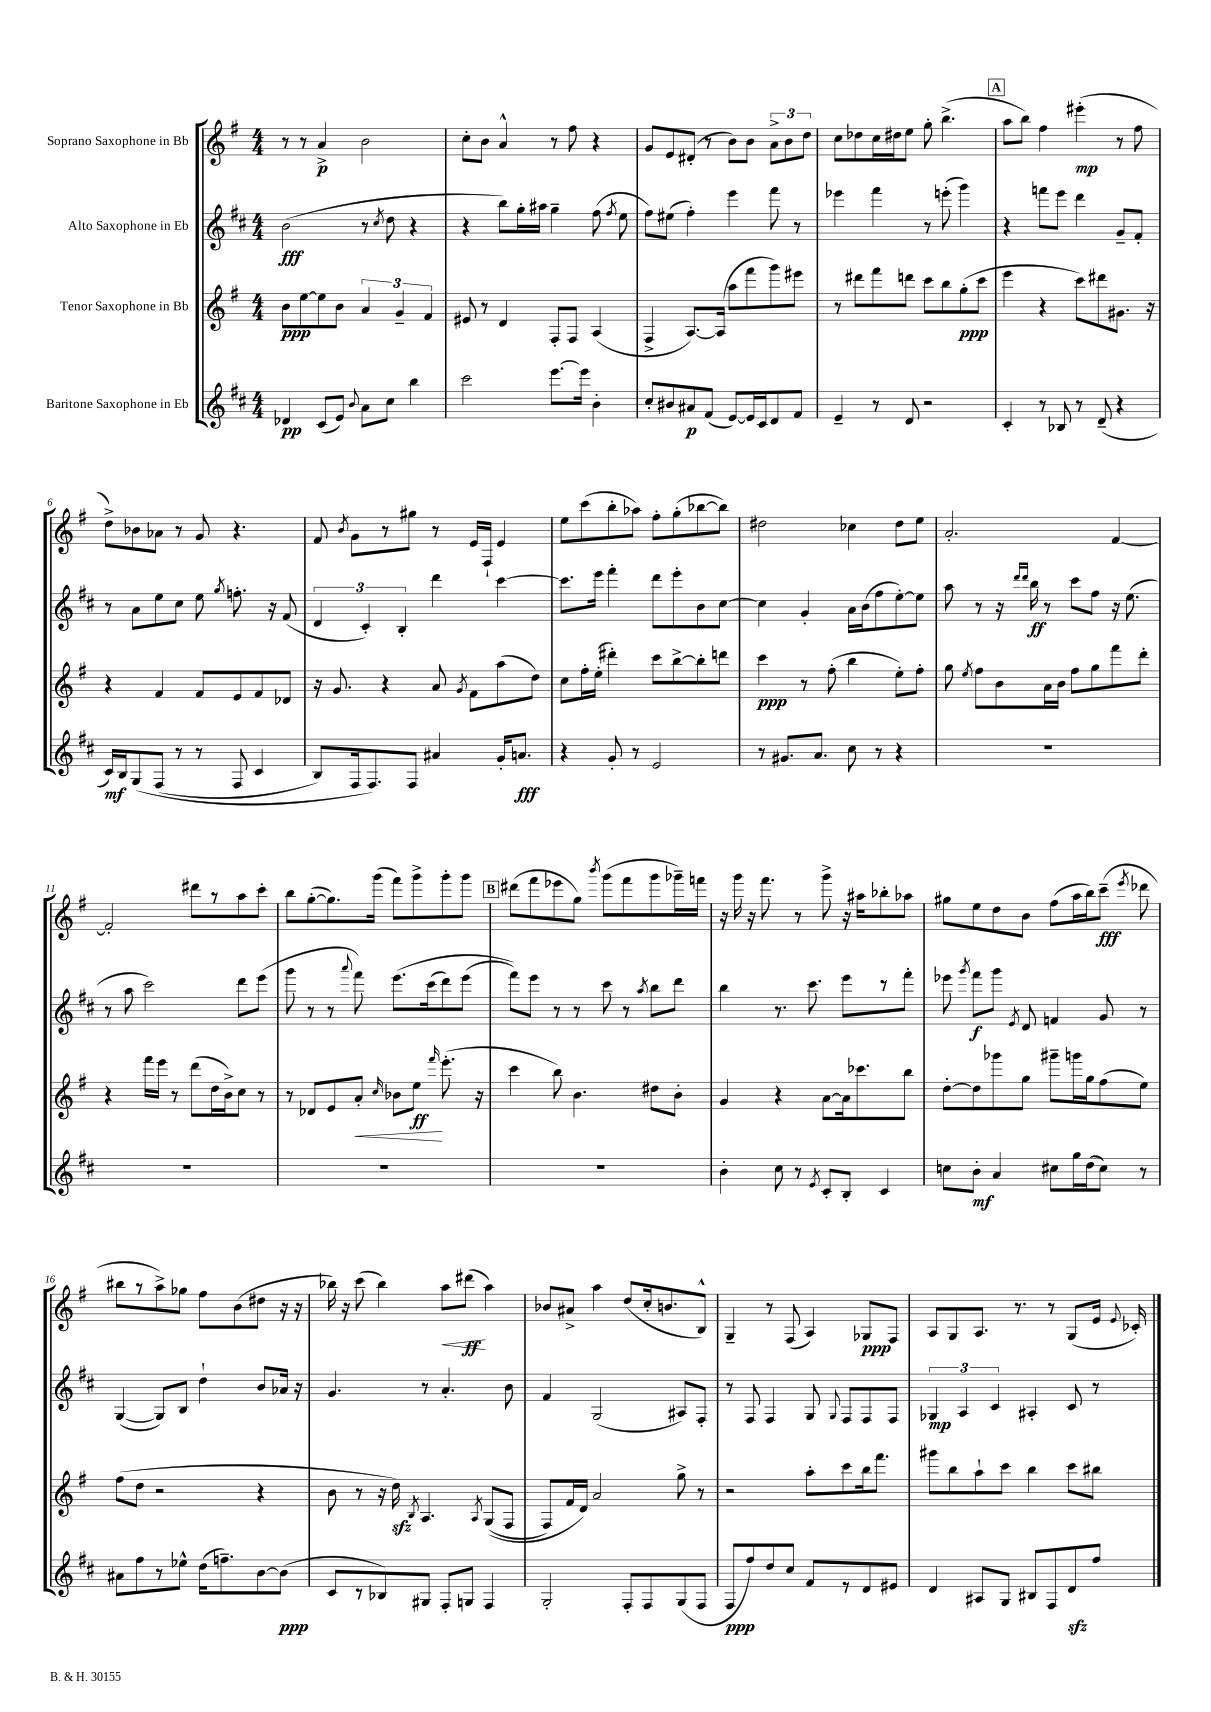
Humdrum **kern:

**kern	**kern	**kern	**kern
*staff4	*staff3	*staff2	*staff1
*clefG2	*clefG2	*clefG2	*clefG2
*k[f#c#]	*k[f#]	*k[f#c#]	*k[f#]
*M4/4	*M4/4	*M4/4	*M4/4
4d-/	8b\L	(2b\	8r
.	[8ee\	.	8r
(8c#/L	8ee\]	.	4a^/
8e/J)	8b\J	.	.
8qqb/	.	.	.
8a\L	6a/	8r	2b\
.	.	8qcc#/	.
8cc#\J	.	8dd\	.
.	6g~/	.	.
4bb\	.	4r	.
.	6f#/	.	.
=	=	=	=
2ccc#\	8e#/	4r	8cc'\L
.	8r	.	8b\J
.	4d/	8bb\L)	4a^^/
.	.	16gg'\L	.
.	.	16aa#\JJ	.
[8.eee\L	8F#'/L	4gg~\	8r
.	8F#/J	.	8ff#\
16eee\]Jk	.	.	.
4b'\	(4A/	(8ff#\	4r
.	.	8qff#/	.
.	.	8ee\	.
=	=	=	=
8cc#'/L	4F#^/	8ff#\L)	8g/L
8b#/	.	(8ee#\J	8e/
8a#/	[8.A/L)	4ff#'\)	(8d#'/J
(8f#/J	.	.	8r
.	(16A/]Jk	.	.
[8e/L)	8aa\L	4eee\	8b\L)
16e/]L	8fff#\	.	8b\J
16c#/J	.	.	.
8d/	8ggg\)	8fff#\	12a^\L
.	.	.	12b\
8f#/J	8eee#\J	8r	.
.	.	.	12dd\J
=	=	=	=
4e~/	8r	4eee-\	8cc\L
.	8ddd#\L	.	8dd-\
8r	8fff#\	4fff#\	16cc\L
.	.	.	16dd#\J
8d/	8ddd\J	.	8ee\J
2r	8ccc\L	8r	8gg'\
.	8bb\	(8eee'\	(4.bb^\
.	(8gg'\	4ggg\)	.
.	8ccc\J	.	.
=	=	=	=
4c#'/	4eee\	4r	8aa\L
.	.	.	8bb\J)
8r	4r	8fff\L	4ff#\
8B-/	.	8eee\J	.
8r	8ccc\L)	4ddd\	(4eee#'\
(8d~/	8ddd#\	.	.
4r	8.g#\J	8g~/L	8r
.	.	8f#'/J	8ff#\
.	16r	.	.
=	=	=	=
16c#/LL)	4r	8r	8dd^\L)
16B/J	.	.	.
&(8G/	.	8a\L	8b-\
(8F#/J	4f#/	8ee\	8a-\J
8r	.	8cc#\J	8r
8r	8f#/L	8ee\	8g/
.	.	8qgg/	.
8F#/	8e/	8.ff'\	4.r
4c#/	8f#/	.	.
.	.	16r	.
.	8d-/J	(8f#/	.
=	=	=	=
8B/L)	16r	6d/	8f#/
.	8.g/	.	.
.	.	.	8qb/
16F#/k	.	.	8g\L
.	.	6c#'/)	.
8.F#/&)	.	.	.
.	4r	.	8r
.	.	6B'/	.
8F#/J	.	.	8gg#\J
4a#/	8a/	4ddd\	8r
.	8qg/	.	.
.	8f#\L	.	16e/LL
.	.	.	16F#`/JJ
16g'/LK	(8aa\	[4ccc#\	4e/
8.a/J	.	.	.
.	8dd\J)	.	.
=	=	=	=
4r	8cc\L	8.ccc#\]L	8ee\L
.	16ff#'\L	.	(8ccc\
.	(16ee'\JJ	16eee\Jk	.
8g'/	4ddd#'\)	4fff#'\	8bb'\
8r	.	.	8aa-\J)
2e/	8ccc\L	8ddd\L	8ff#'\L
.	[8bb^\	8eee'\	(8gg'\
.	8bb'\]	8b\	[8bb-\
.	8ddd\J	[8cc#\J	8bb-\]J)
=	=	=	=
8r	4ccc\	4cc#\]	2dd#\
8.g#/L	.	.	.
.	8r	4g'/	.
8.a/J	.	.	.
.	(8ff#'\	.	.
8cc#\	4bb\	16a\LL	4cc-\
.	.	(16b\J	.
8r	.	8ff#\	.
4r	8ee'\L)	[8ee'\)	8dd#\L
.	8ff#'\J	8ee\]J	8ee\J
=	=	=	=
1r	8gg\	8aa\	2.a'/
.	8qee/	.	.
.	8ff#\L	8r	.
.	8b\	16r	.
.	.	16qqddd/LL	.
.	.	16qqddd/JJ	.
.	.	16bb\	.
.	16a\L	8r	.
.	16b\JJ	.	.
.	8ff#\L	8ccc#\L	.
.	8gg\	8ff#\J	.
.	8fff#\	16r	[4f#/
.	.	(8.ee\	.
.	8ddd'\J	.	.
=	=	=	=
1r	4r	8r	2f#'/]
.	.	8aa\	.
.	16fff#\LL	2ccc#\)	.
.	16eee\JJ	.	.
.	8r	.	.
.	(8ddd\L	.	8ddd#\L
.	16dd\L	.	8r
.	16b^\J)	.	.
.	8cc\J	8ddd\L	8aa\
.	8r	(8eee\J	8ccc'\J
=	=	=	=
1r	8r	8ggg\	8bb\L
.	8d-/L	8r	([8gg'\
.	8e/	8r	8.gg\])
.	.	8qqaaa/	.
.	8a'/J	8fff#\)	.
.	.	.	(16ggg\Jk
.	16qqcc/	.	.
.	8b-\L	&(8.eee\L	8fff#\L)
.	8ee\J	.	8ggg^\
.	.	(16ccc#\k	.
.	16qqfff#/	.	.
.	(8.eee'\	8ddd\)	8ggg'\
.	.	(8eee\J	8ggg\J
.	16r	.	.
=	=	=	=
1r	4ccc\	8fff#\L)&)	(8ddd#\L
.	.	8eee\J	8fff#\
.	8bb\)	8r	8eee-\
.	4.b\	8r	8gg\J)
.	.	.	8qbbb/
.	.	8ccc#\	(8ggg\L
.	.	8r	8fff#\
.	.	8qaa/	.
.	8dd#\L	8bb\L	8ggg\
.	8b'\J	8ddd\J	16ggg-~\L)
.	.	.	16fff\JJ
=	=	=	=
4b'\	4g/	4bb\	16r
.	.	.	16ggg\
.	.	.	16r
.	.	.	8.fff#\
8cc#\	4r	8.r	.
8r	.	.	8r
.	.	8.ccc#\	.
8qe/	.	.	.
8c#'/L	[8a\L	.	8ggg^\
8B'/J	16a\]k	8eee\L	16r
.	8.ccc-\	.	16aa#\LK
4c#/	.	8r	8bb-'\
.	8bb\J	8fff#'\J	8aa-\J
=	=	=	=
8cc\L	[8dd'\L	8eee-\	8gg#\L
.	.	8qggg/	.
8b'\J	8dd\]	8fff#\L	8ee\
4a/	8ggg-\	8ggg\J	8dd\
.	.	8qe/	.
.	8gg\J	8d/	8b\J
8cc#\L	8ggg#~\L	4f/	(8ff#\L
16gg\L	16ggg\L	.	16aa\L
(16dd\J	16gg\J	.	16bb\J)
8cc#\J)	(8ff#\	8g/	(8ccc~\J
.	.	.	8qeee/
8r	8ee\J)	8r	8ddd-\
=	=	=	=
8a#\L	(8ff#\L	([4G/	8bb#\L
8ff#\	8dd\J	.	8r
8r	2r	8G/]L)	8aa^\)
8ee-^^\J	.	8B/J	8gg-\J
(16dd\LK	.	4dd`\	8ff#\L
8.ff~\)	.	.	.
.	.	.	(8b\
[8b\	4r	8b/L	8dd#\J
(8b\]J	.	16a-/Jk	16r
.	.	16r	16r
=	=	=	=
8c#/L	8b\	4.g/	16bb-\)
.	.	.	16r
8r	8r	.	(8ccc\
8B-/)	16r	.	4bb-\)
.	16dd\)	.	.
.	8qB/	.	.
8G#/J	4.A/	8r	.
8F#'/L	.	4.a'/	8aa\L
8G/J	.	.	(8ddd#\J
.	8qA/	.	.
4F#/	&((8G/L	.	4aa\)
.	8F#/J	8b\	.
=	=	=	=
2G'/	8F#/L)	4f#/	8b-/L
.	16f#/L	.	8a#^/J
.	16d/JJ&)	.	.
.	2a/	(2G/	4aa\
8F#'/L	.	.	(8dd/L
8F#/	.	.	16cc'/k
.	.	.	8.b/
(8G/	8gg^\	8A#/L)	.
8F#/J	8r	8F#'/J	8B^^/J)
=	=	=	=
8F#/L	2r	8r	4G~/
8ff#/)	.	8F#/	.
8dd/	.	4F#/	8r
8cc#/J	.	.	(8F#/
8f#/L	8aa'\L	8G/	4A/)
.	.	8qqG/	.
8r	8ccc\	8F#/L	.
8d/	16bb\k	8F#/	8G-/L
.	8.fff#\J	.	.
8e#/J	.	8F#/J	8F#/J
=	=	=	=
4d/	8ggg#\L	6G-/	8A/L
.	8bb\	.	8G/
.	.	6A/	.
8A#/L	8aa`\	.	8.A/J
.	.	6c#/	.
8G/J	8ccc\J	.	.
.	.	.	8.r
8B#/L	4bb\	4A#'/	.
8F#/	.	.	8r
8d/	8ccc\L	8c#/	(8G/L
8ff#/J	8bb#\J	8r	16e/Jk
.	.	.	8qqe/
.	.	.	16c-'/)
==	==	==	==
*-	*-	*-	*-
